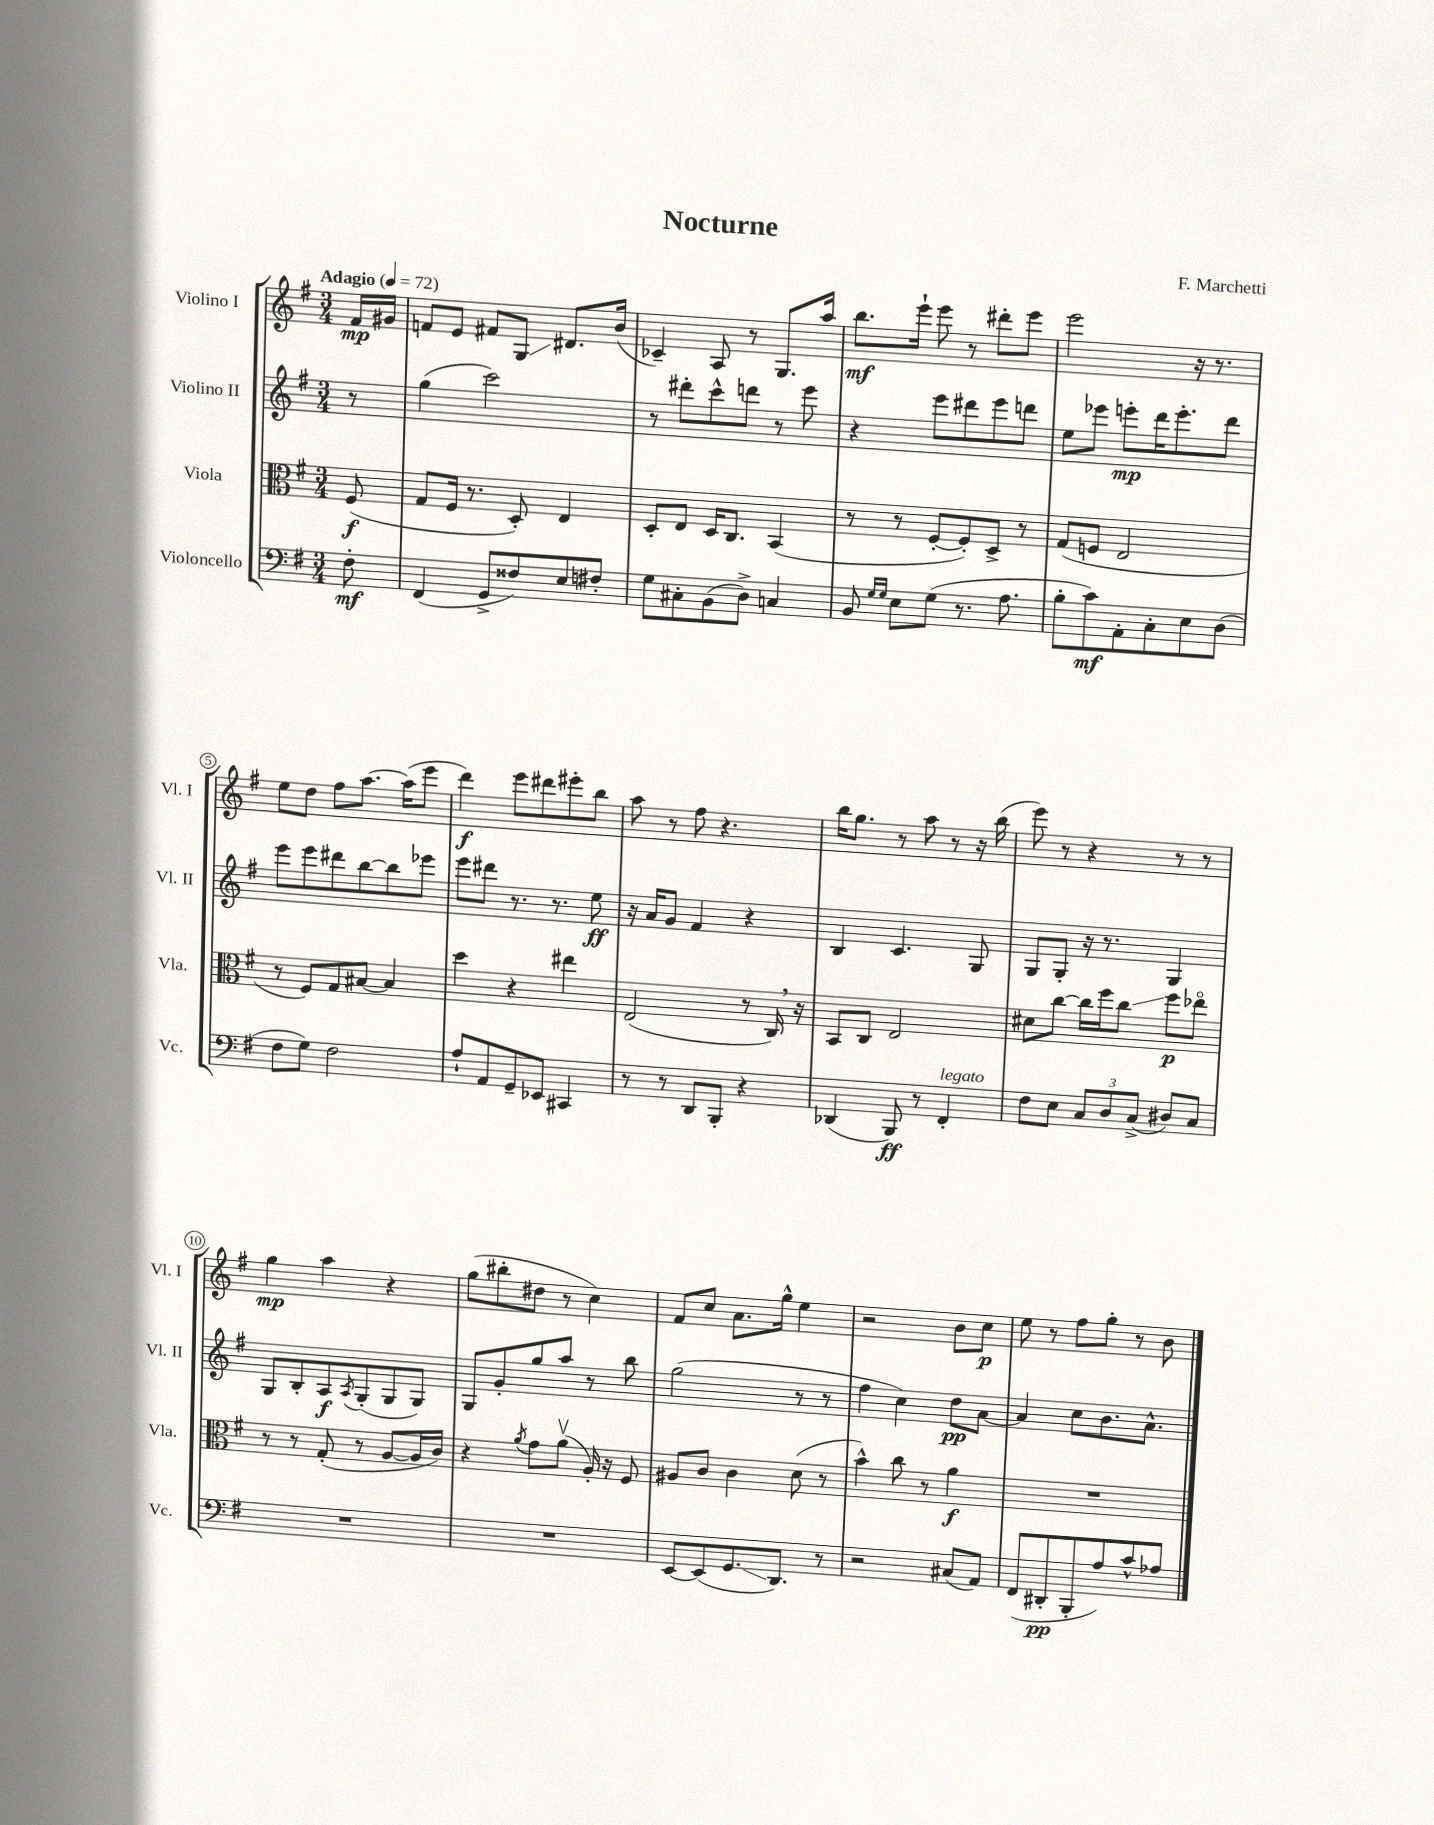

**kern	**kern	**kern	**kern
*staff4	*staff3	*staff2	*staff1
*clefF4	*clefC3	*clefG2	*clefG2
*k[f#]	*k[f#]	*k[f#]	*k[f#]
*M3/4	*M3/4	*M3/4	*M3/4
*MM72	*MM72	*MM72	*MM72
8F#'	(8F#	8r	16f#
.	.	.	16g#
=	=	=	=
(4FF#	8G	(4gg	8f
.	16F#	.	8e
.	8.r	.	.
8GG^	.	2ccc)	8f#
8F##)	8D')	.	8G
8E	4E	.	8.d#
8F#'	.	.	.
.	.	.	(16b
=	=	=	=
8G	8D'	8r	4c-~)
8C#'	8E	8ddd#'	.
(8BB	16D	8ccc^^	8A
.	8.C	.	.
8D^)	.	8ddd	8r
4C	(4BB	8r	8.G
.	.	8eee	.
.	.	.	16aa
=	=	=	=
8BB	8r	4r	8.bb
16qqG	.	.	.
16qqG	.	.	.
8E	8r	.	.
.	.	.	16eee`
(8G	[8F#'	8eee	8eee
8.r	8F#'])	8ddd#	8r
.	8D^	8eee	8ddd#'
8.A	.	.	.
.	8r	8ddd	8eee
=	=	=	=
8B'	(8G	8ee	2eee
8c)	8F	8eee-	.
8AA'	2E	8eee'	.
8C'	.	16ddd	.
.	.	8.eee'	.
8E	.	.	16r
.	.	.	8.r
(8D	.	8ddd	.
=	=	=	=
8F#	8r	8eee	8ee
8G)	8F#)	8eee	8dd
2F#	8G	8ddd#	8ff#
.	[8B#	[8bb	[8.aa
.	4B#]	8bb]	.
.	.	.	(16aa]
.	.	8eee-	8eee
=	=	=	=
8A`	4dd	8eee	4ddd)
8AA	.	8ddd#	.
8GG~	4r	8.r	8eee
8EE-	.	.	8ddd#
.	.	8.r	.
4CC#	4ee#	.	8eee#'
.	.	8ee	8bb
=	=	=	=
8r	(2E	16r	8aa
.	.	16a	.
8r	.	8g	8r
8DD	.	4f#	8ff#
8BBB'	.	.	4.r
4r	8r	4r	.
.	16C)	.	.
.	16r	.	.
=	=	=	=
(4DD-	8BB	4B	16bb
.	.	.	8.gg
.	8C	.	.
8BBB)	2E	4.c	8r
8r	.	.	8aa
4FF#'	.	.	8r
.	.	8G	16r
.	.	.	(16bb
=	=	=	=
8F#	8d#	8G	8eee)
8E	[8cc	8G'	8r
12C	16cc]	16r	4r
.	16ff#	8.r	.
12D	.	.	.
.	8cc	.	.
(12C^	.	.	.
8D#)	8ff#	4G	8r
8C	8ee-o	.	8r
=	=	=	=
2.r	8r	8G	4gg
.	8r	8B'	.
.	(8G'	8A	4aa
.	.	8qA	.
.	8r	(8G'	.
.	[8A	8G	4r
.	16A]	8G)	.
.	16c)	.	.
=	=	=	=
2.r	4r	8G	(8gg
.	.	8g'	8bb#'
.	8qa	.	.
.	8g	8gg	8dd#
.	(8av	8aa	8r
.	16A')	8r	4cc)
.	16r	.	.
.	8F#	8bb	.
=	=	=	=
[8EE	8A#	(2gg	8f#
(8EE]	8c	.	8cc
8.GG	4c	.	8.a
8.DD)	.	.	16gg^^
.	(8d	8r	4ee
8r	8r	8r	.
=	=	=	=
2r	4b^^)	4ff#	2r
.	8cc	4cc)	.
.	8r	.	.
(8C#	4a	8dd	8b
8AA)	.	[8a	8cc
=	=	=	=
(8FF#	2.r	4a]	8ee
8DD#'	.	.	8r
8BBB'	.	8cc	8ff#
8A)	.	8.b	8gg'
8c^^	.	.	8r
.	.	8.a^^	.
8A-	.	.	8b
==	==	==	==
*-	*-	*-	*-
